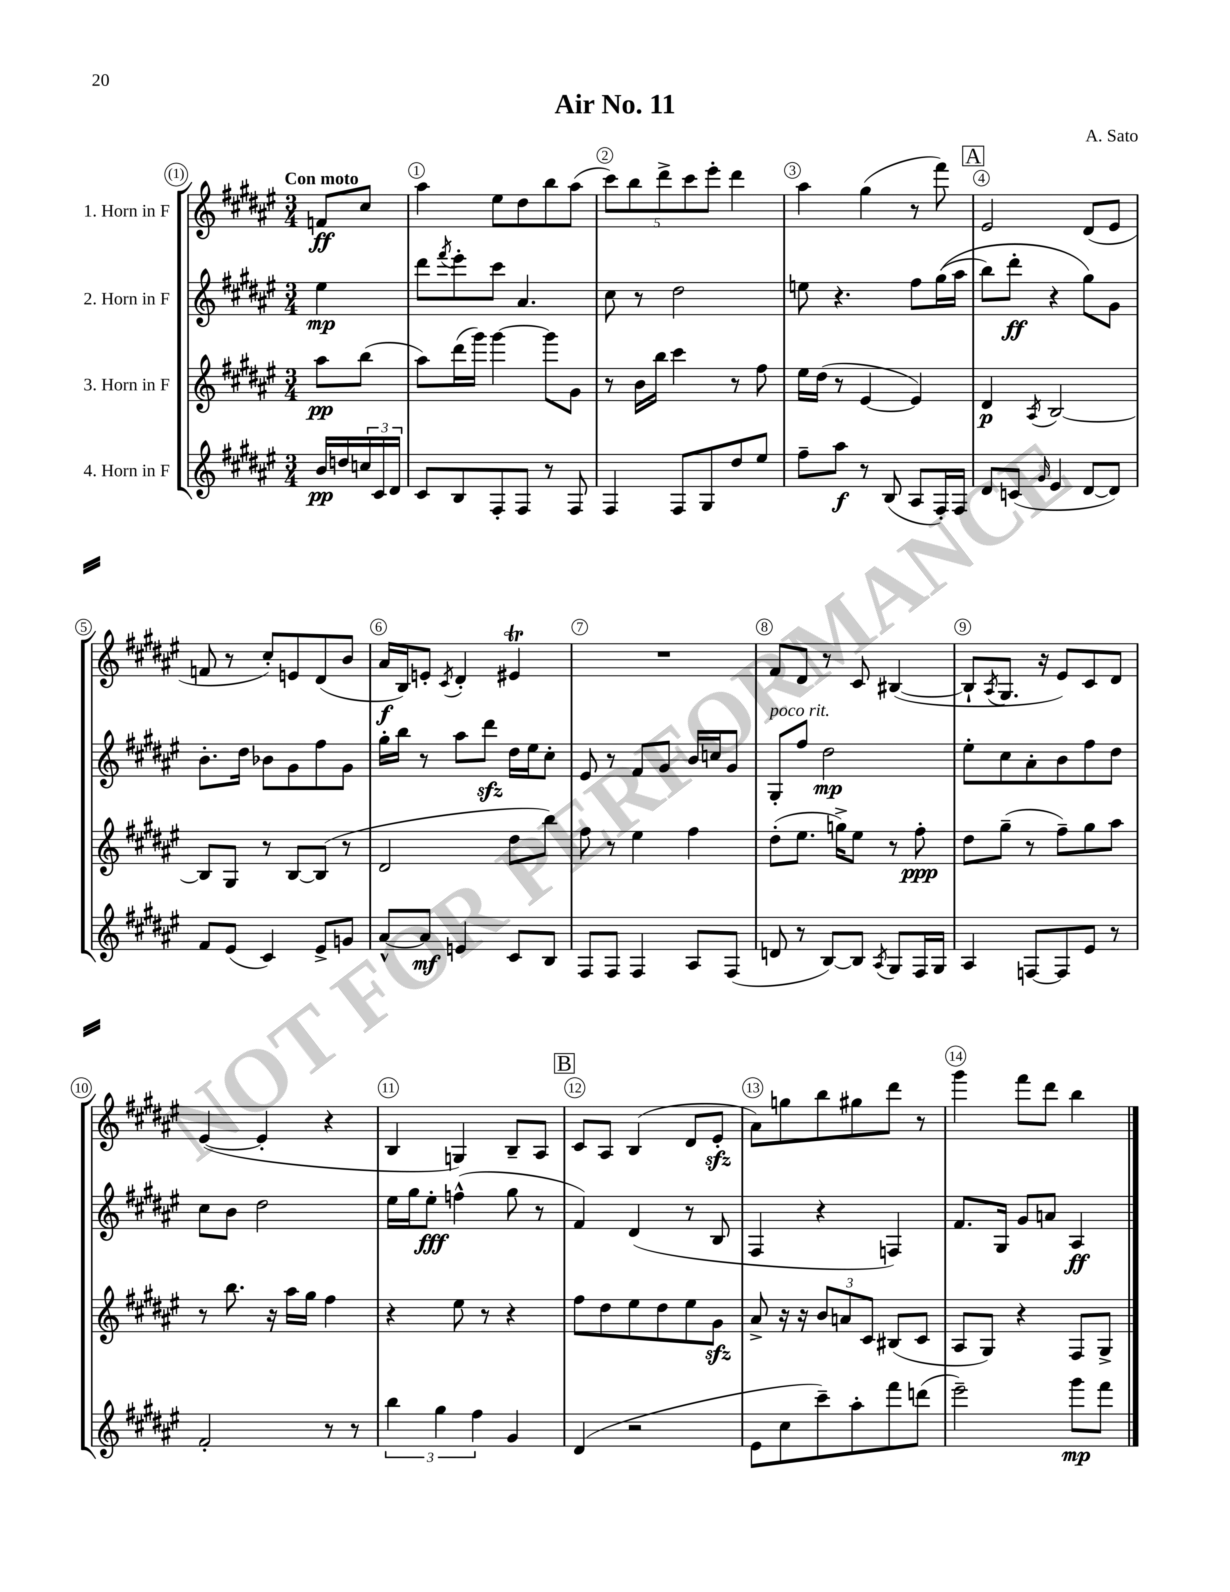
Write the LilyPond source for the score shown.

\header { title = "Air No. 11" composer = "A. Sato" }
<<
\new StaffGroup <<
\new Staff = "s0" \with { instrumentName = "1. Horn in F" } {
    \clef treble \key fis \major \numericTimeSignature \time 3/4 \partial 4 \tempo "Con moto"
    f'8\ff cis''8 |
    ais''4 eis''8 dis''8 b''8 ais''8( |
    \tuplet 5/4 { cis'''8) b''8 dis'''8-> cis'''8 eis'''8-. } dis'''4 |
    ais''4 gis''4( r8 fis'''8) |
    \mark \markup { \box "A" } eis'2 dis'8( eis'8 |
    f'8 r8 cis''8-.) e'8 dis'8( b'8 |
    ais'16\f b16) e'8-. \acciaccatura { cis'8 } dis'4-. eis'4\trill |
    R2. |
    fis'8 dis'8 r8 cis'8 bis4~( |
    bis8-! \acciaccatura { ais8 } gis8. r16 eis'8) cis'8 dis'8 |
    eis'4~( eis'4-. r4 |
    b4 g4) b8-- ais8 |
    \mark \markup { \box "B" } cis'8 ais8 b4( dis'8 eis'8-.\sfz |
    ais'8) g''8 b''8 gis''8 dis'''8 r8 |
    gis'''4 fis'''8 dis'''8 b''4 \bar "|." |
}
\new Staff = "s1" \with { instrumentName = "2. Horn in F" } {
    \clef treble \key fis \major \numericTimeSignature \time 3/4 \partial 4
    eis''4\mp |
    dis'''8 \acciaccatura { fis'''8 } eis'''8-. cis'''8 ais'4. |
    cis''8 r8 dis''2 |
    e''8 r4. fis''8 gis''16(\( ais''16 |
    \mark \markup { \box "A" } b''8) dis'''8-.\ff r4 gis''8\) gis'8 |
    b'8.-. dis''16 bes'8 gis'8 fis''8 gis'8 |
    gis''16-. b''16 r8 ais''8 dis'''8\sfz dis''16 eis''16 cis''8-. |
    eis'8 r8 fis'8 gis'8 b'16 c''16 gis'8 |
    gis8-.^\markup { \italic "poco rit." } fis''8 dis''2\mp |
    eis''8-. cis''8 ais'8-. b'8 fis''8 dis''8 |
    cis''8 b'8 dis''2 |
    eis''16 gis''16 eis''8-.\fff f''4-^( gis''8 r8 |
    \mark \markup { \box "B" } fis'4) dis'4( r8 b8 |
    fis4 r4 f4) |
    fis'8. gis16 gis'8 a'8 ais4\ff \bar "|." |
}
\new Staff = "s2" \with { instrumentName = "3. Horn in F" } {
    \clef treble \key fis \major \numericTimeSignature \time 3/4 \partial 4
    ais''8\pp b''8( |
    ais''8) dis'''16( gis'''16) gis'''4~ gis'''8 gis'8 |
    r8 b'16 b''16 cis'''4 r8 fis''8 |
    eis''16 dis''16( r8 eis'4~ eis'4) |
    \mark \markup { \box "A" } dis'4\p \acciaccatura { ais8 } b2~ |
    b8 gis8 r8 b8~ b8( r8 |
    dis'2 dis''8 b''8) |
    fis''8 r8 eis''4 fis''4 |
    dis''8-.( eis''8. g''16->) eis''8 r8 fis''8-.\ppp |
    dis''8 gis''8--( r8 fis''8--) gis''8 ais''8 |
    r8 b''8. r16 ais''16 gis''16 fis''4 |
    r4 eis''8 r8 r4 |
    \mark \markup { \box "B" } fis''8 dis''8 eis''8 dis''8 eis''8 gis'8\sfz |
    ais'8-> r16 r16 \tuplet 3/2 { b'8 a'8 cis'8 } bis8( cis'8 |
    ais8 gis8) r4 fis8 gis8-> \bar "|." |
}
\new Staff = "s3" \with { instrumentName = "4. Horn in F" } {
    \clef treble \key fis \major \numericTimeSignature \time 3/4 \partial 4
    b'16\pp d''16 \tuplet 3/2 { c''16 cis'16 dis'16 } |
    cis'8 b8 fis8-. fis8 r8 fis8 |
    fis4 fis8 gis8 dis''8 eis''8 |
    fis''8-- ais''8\f r8 b8( ais8 fis16-.) fis16 |
    \mark \markup { \box "A" } dis'8 c'8( \grace { gis'16 } eis'4 dis'8~ dis'8) |
    fis'8 eis'8( cis'4) eis'8-> g'8 |
    ais'8~-^ ais'8\mf e'4 cis'8 b8 |
    fis8 fis8 fis4 ais8 fis8( |
    d'8 r8 b8~) b8 \acciaccatura { ais8 } gis8 fis16 gis16 |
    ais4 f8~ f8 eis'8 r8 |
    fis'2-. r8 r8 |
    \tuplet 3/2 { b''4 gis''4 fis''4 } gis'4 |
    \mark \markup { \box "B" } dis'4( r2 |
    eis'8 cis''8 cis'''8--) ais''8-. fis'''8 d'''8( |
    eis'''2--) gis'''8\mp fis'''8 \bar "|." |
}
>>
>>
\layout { \context { \Score \override BarNumber.break-visibility = ##(#f #t #t) barNumberVisibility = #all-bar-numbers-visible \override BarNumber.stencil = #(make-stencil-circler 0.1 0.3 ly:text-interface::print) } }
